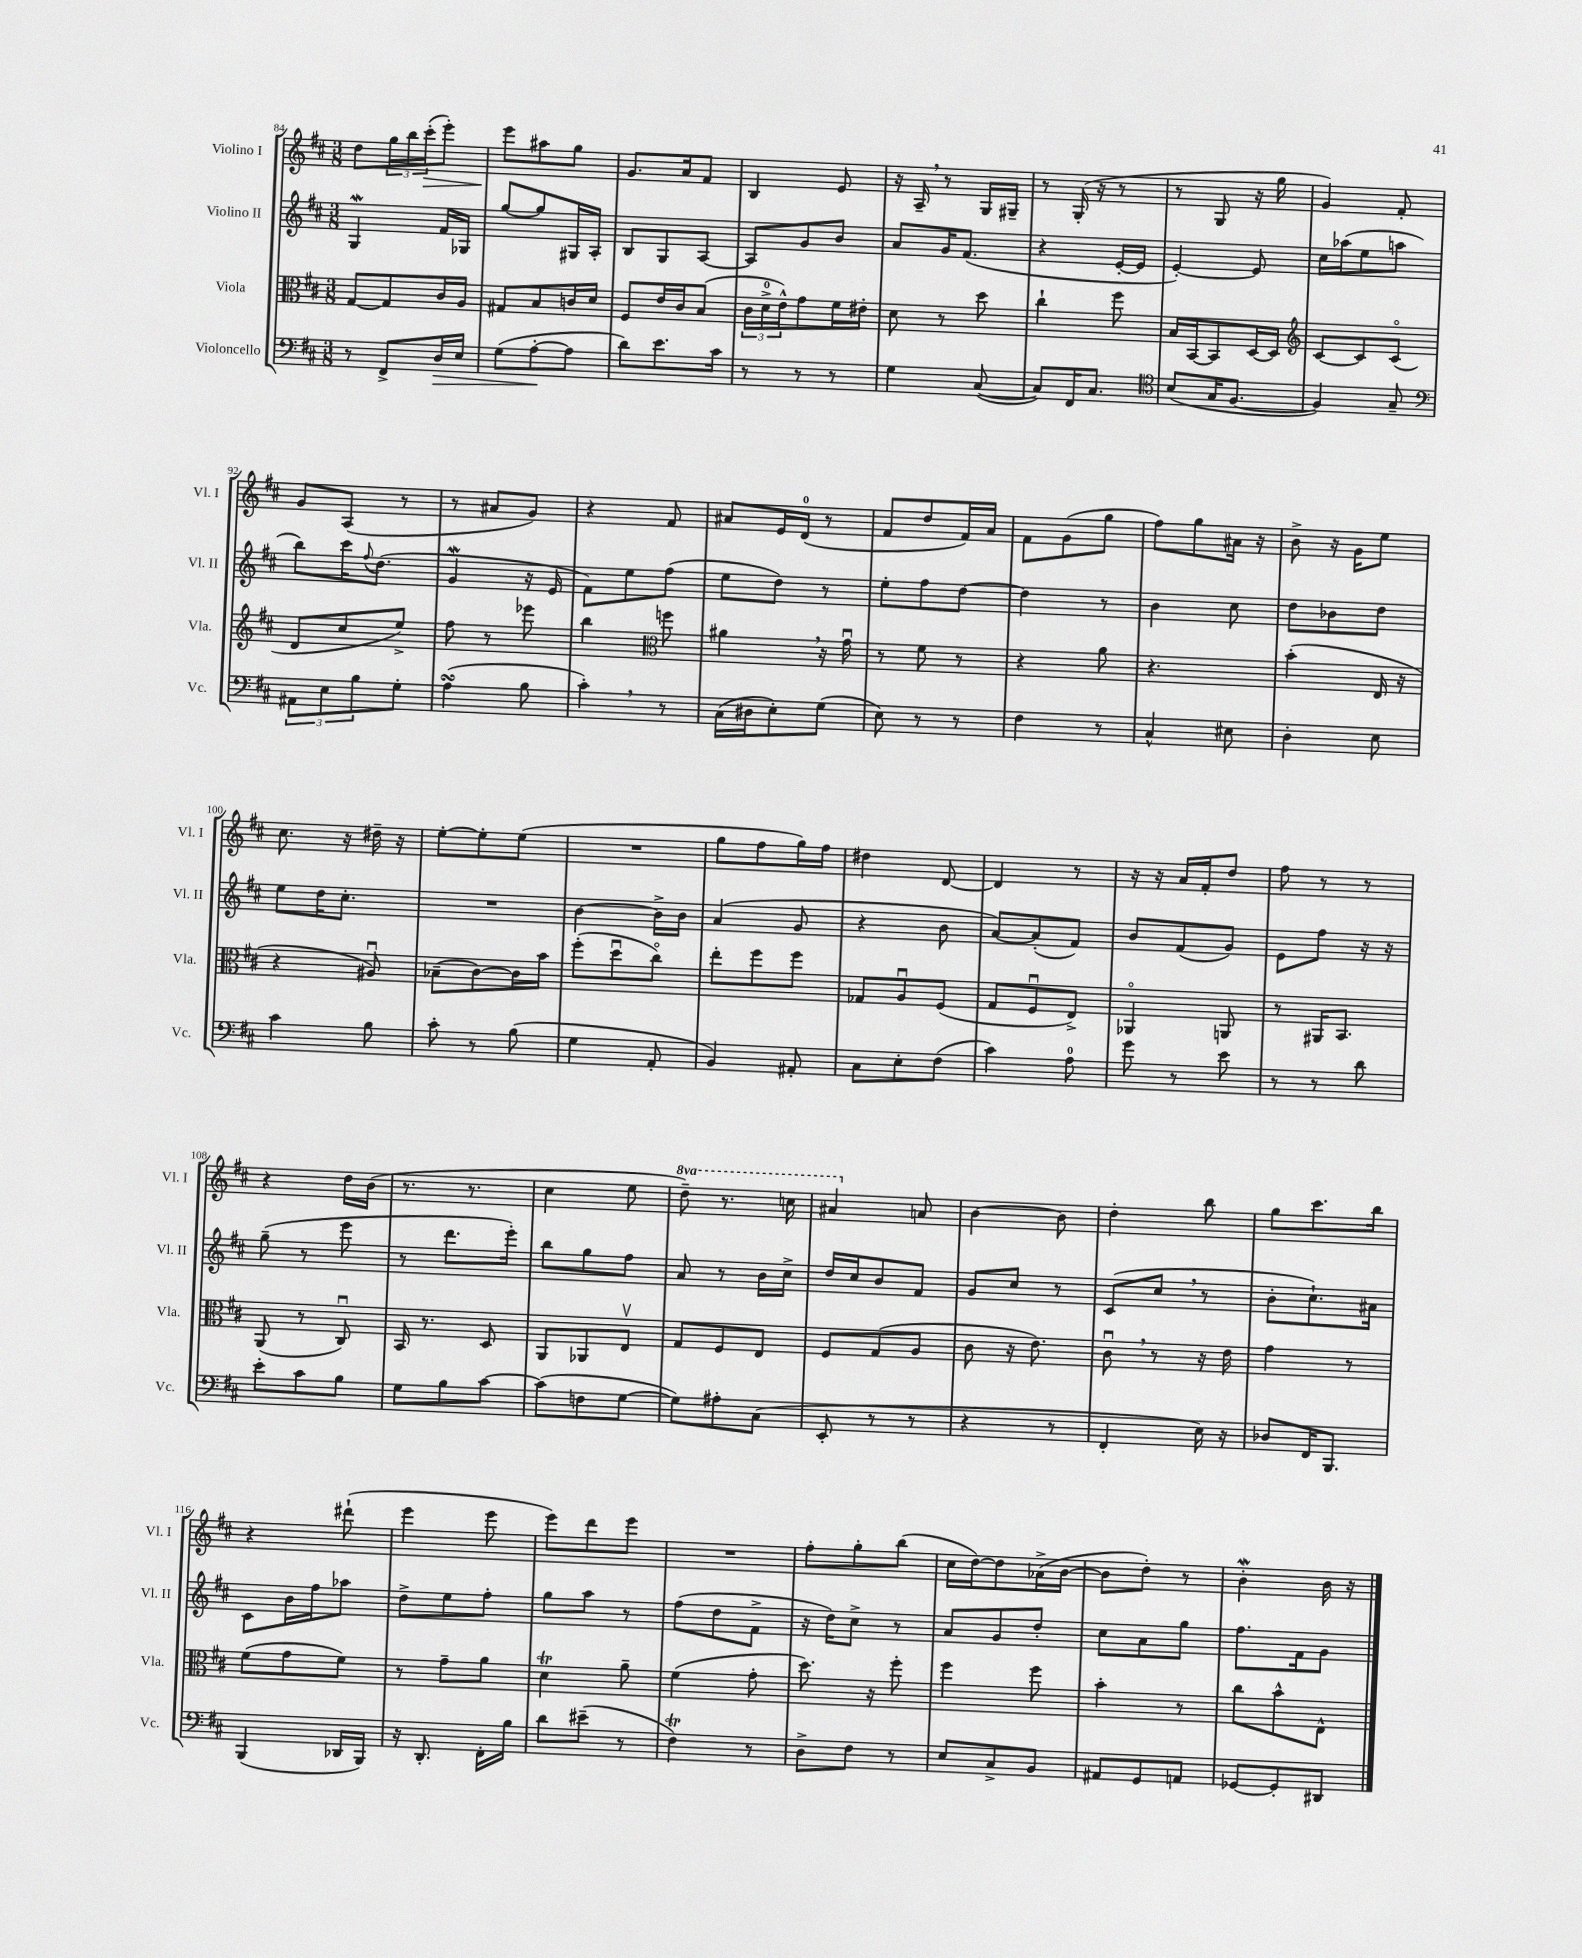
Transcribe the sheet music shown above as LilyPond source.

<<
\new StaffGroup <<
\new Staff = "s0" \with { instrumentName = "Violino I" shortInstrumentName = "Vl. I" } {
    \clef treble \key d \major \numericTimeSignature \time 3/8 \set Staff.ottavationMarkups = #ottavation-simple-ordinals
    d''8 \tuplet 3/2 { g''16 b''16 cis'''16-.\>( } e'''8-.) |
    e'''8\! ais''8 g''8 |
    g'8. a'16 fis'8 |
    b4 e'8 |
    r16 a16-- \breathe r8 g16 gis16-- |
    r8 g16-.( r16 r8 |
    r8 g8 r16 g''16 |
    g'4) fis'8-. |
    g'8 a8( r8 |
    r8 ais'8 g'8) |
    r4 fis'8 |
    ais'8 e'16 d'16-0( r8 |
    fis'8 d''8 fis'16) a'16 |
    fis'8 g'8( g''8 |
    fis''8) g''8 ais'16 r16 |
    b'8-> r16 g'16 e''8 |
    cis''8. r16 dis''16-- r16 |
    e''8~-. e''8-. e''8( |
    R4. |
    g''8 fis''8 g''16) fis''16 |
    dis''4 d'8~ |
    d'4 r8 |
    r16 r16 a'16 fis'16-. d''8 |
    fis''8 r8 r8 |
    r4 d''16 b'16( |
    r8. r8. |
    cis''4 e''8 |
    \ottava #1 d'''8--) r8. c'''16 |
    ais''4 \ottava #0 a'!8 |
    b'4~ b'8 |
    d''4-. b''8 |
    g''8 cis'''8. b''16 |
    r4 dis'''8-!( |
    e'''4 e'''8 |
    e'''8) d'''8 e'''8 |
    R4. |
    fis''8-. g''8-. b''8( |
    cis''16 d''16~) d''8 aes'16->( b'16~ |
    b'8 d''8-.) r8 |
    b'4-.\mordent b'16 r16 \bar "|." |
}
\new Staff = "s1" \with { instrumentName = "Violino II" shortInstrumentName = "Vl. II" } {
    \clef treble \key d \major \numericTimeSignature \time 3/8
    g4\mordent fis'16 ges16 |
    g''8~ g''8 gis16 a16-. |
    b8 g8 a8~ |
    a8 g'8 b'8 |
    a'8 g'16 fis'8.( |
    r4 e'16~-. e'16 |
    e'4~-.) e'8 |
    cis''16 aes''16( e''8 a''8 |
    b''8) cis'''16 \appoggiatura { fis''8 } d''8.( |
    g'4\mordent r16 e'16 |
    fis'8) e''8 fis''8( |
    e''8 d''8) r8 |
    e''8-. fis''8 d''8~ |
    d''4 r8 |
    b'4 cis''8 |
    d''8 bes'8 d''8 |
    e''8 d''16 cis''8.-. |
    R4. |
    b'4~ b'16-> b'16 |
    a'4( g'8 |
    r4 b'8 |
    a'8~) a'8-.( fis'8) |
    b'8 fis'8( g'8) |
    e'8 fis''8 r16 r16 |
    g''8--( r8 e'''8 |
    r8 d'''8. e'''16-.) |
    b''8 g''8 fis''8 |
    a'8 r8 b'16 cis''16-> |
    d''16 cis''16 b'8 fis'8 |
    g'8 cis''8 r8 |
    cis'8( cis''8 \breathe r8 |
    b'8-. cis''8.-!) ais'16 |
    cis'8 b'16 fis''16 aes''8 |
    d''8-> e''8 fis''8-. |
    g''8 a''8 r8 |
    fis''8( d''8 fis'8-> |
    r16 d''16) cis''8-> r8 |
    a'8 g'8 d''8-. |
    cis''8 a'8 g''8 |
    fis''8. fis'16 g'8 \bar "|." |
}
\new Staff = "s2" \with { instrumentName = "Viola" shortInstrumentName = "Vla." } {
    \clef alto \key d \major \numericTimeSignature \time 3/8
    g8~ g8 cis'16 a16 |
    gis8 b8 c'16 d'16 |
    fis8 e'16 cis'16 b8( |
    \tuplet 3/2 { cis'16 d'16-0-> e'16-^) } g'8 fis'16 eis'16-. |
    d'8 r8 d''8 |
    cis''4-! fis''8 |
    b16 b,16~ b,8 d16~ d16 |
    \clef treble cis'8~ cis'8 cis'8\flageolet( |
    d'8 cis''8 e''8->) |
    fis''8 r8 ees'''8 |
    b''4 \clef alto f''8 |
    ais'4 \breathe r16 g'16\downbow |
    r8 fis'8 r8 |
    r4 a'8 |
    r4. |
    b'4-.( e16 r16 |
    r4 ais8\downbow) |
    bes8--( cis'8~) cis'16 b'16 |
    fis''8-.( d''8\downbow cis''8\flageolet) |
    e''8-. fis''8 fis''8 |
    ges8 a8\downbow fis8( |
    g8 fis8\downbow e8->) |
    aes,4\flageolet a,8 |
    r8 ais,16 b,8. |
    a,8( r8 cis8\downbow) |
    b,16 r8. d8 |
    a,8 aes,8 e8\upbow |
    g8 fis8 e8 |
    fis8 g8( a8 |
    cis'8 r16 e'8.) |
    cis'8\downbow \breathe r8 r16 e'16 |
    g'4 r8 |
    fis'8( g'8 fis'8) |
    r8 g'8-- a'8 |
    d'4\trill a'8-- |
    fis'4( g'8-. |
    d''8.) r16 fis''8-. |
    fis''4 fis''8 |
    b'4-. r8 |
    cis''8 b'8-^ e8-^ \bar "|." |
}
\new Staff = "s3" \with { instrumentName = "Violoncello" shortInstrumentName = "Vc." } {
    \clef bass \key d \major \numericTimeSignature \time 3/8
    r8 fis,8-> d16\> e16 |
    g8( a8~-.\! a8 |
    d'8) e'8. cis'16 |
    r8 r8 r8 |
    g4 cis8~( |
    cis8) fis,16 cis8. |
    \clef tenor b8( g16 fis8.~ |
    fis4) g8-- |
    \clef bass \tuplet 3/2 { ais,8 e8 b8 } g8-. |
    a4\turn( b8 |
    cis'4-.) \breathe r8 |
    cis16( dis16 e8-.) g8( |
    e8) r8 r8 |
    fis4 r8 |
    cis4-^ eis8 |
    d4-. e8 |
    cis'4 b8 |
    cis'8-. r8 b8( |
    g4 a,8-. |
    b,4) ais,8-. |
    cis8 e8-. fis8( |
    cis'4) a8-0 |
    g'8 r8 e'8 |
    r8 r8 d'8 |
    e'8-. cis'8 b8 |
    g8 b8 cis'8~ |
    cis'8( f8 g8~ |
    g8) ais8-. cis8( |
    e,8-. r8 r8 |
    r4 r8 |
    fis,4-. e16) r16 |
    des8 fis,16 b,,8. |
    b,,4( des,16 b,,16) |
    r16 d,8.-. fis,16-. b16 |
    d'8 eis'8--( r8 |
    fis4\trill) r8 |
    d8-> fis8 r8 |
    e8 cis8-> b,8 |
    ais,8 g,8 a,8 |
    ges,8~ ges,8-. dis,8 \bar "|." |
}
>>
>>
\layout { \context { \Score currentBarNumber = #84 } }
